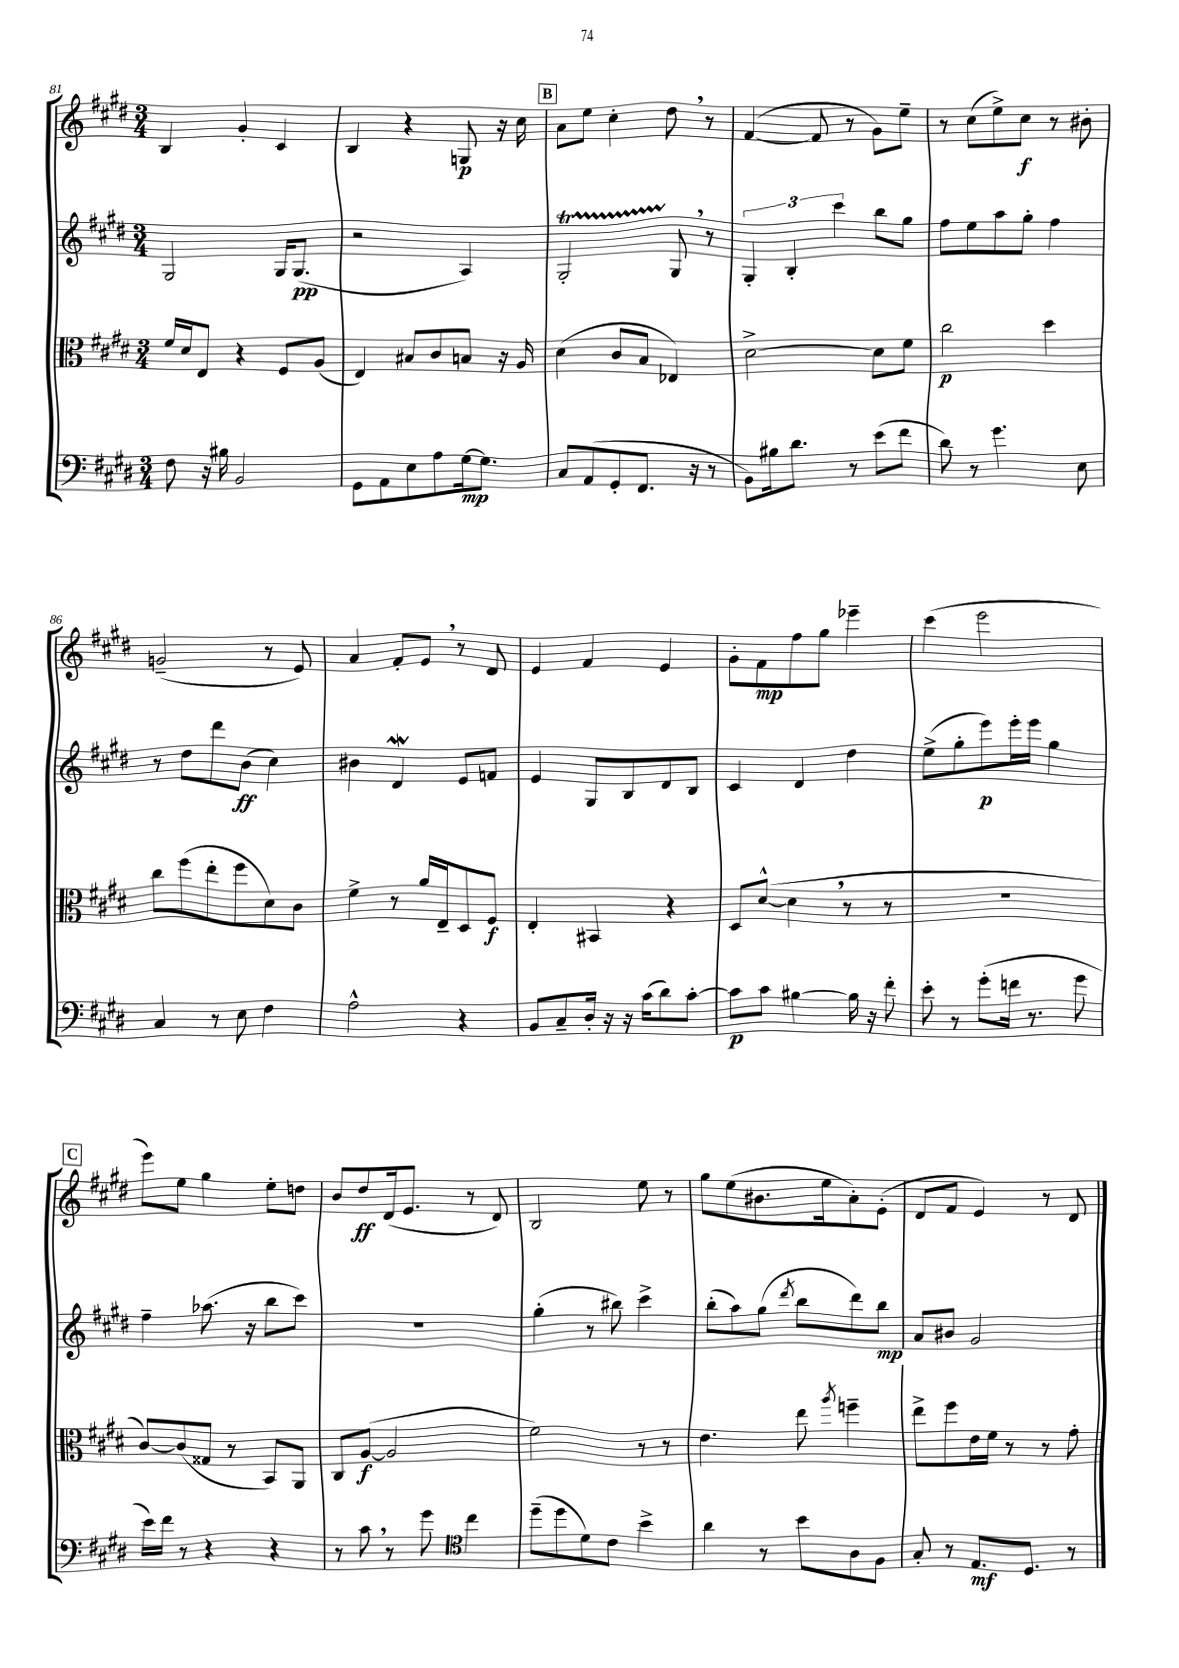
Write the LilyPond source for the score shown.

<<
\new StaffGroup <<
\new Staff = "s0" {
    \clef treble \key e \major \numericTimeSignature \time 3/4
    \autoBeamOff b4 gis'4-. cis'4 |
    b4 r4 g8\p r16 cis''16 |
    \mark \markup { \box "B" } a'8[ e''8] cis''4-. dis''8 \breathe r8 |
    fis'4~( fis'8 r8 gis'8[) e''8]-- |
    r8 cis''8[( e''8->) cis''8]\f r8 bis'8-. |
    g'2--( r8 e'8) |
    a'4 fis'8[-. e'8] \breathe r8 dis'8 |
    e'4 fis'4 e'4 |
    gis'8[-. fis'8\mp fis''8 gis''8] ees'''4-- |
    cis'''4( e'''2 |
    \mark \markup { \box "C" } e'''8[) e''8] gis''4 e''8[-. d''8] |
    b'8[ dis''8\ff dis'16( e'8.] r8 dis'8) |
    b2 e''8 r8 |
    gis''8[ e''8( bis'8. e''16 a'8-.) e'8]-.( |
    dis'8[ fis'8] e'4) r8 dis'8 \bar "|." |
}
\new Staff = "s1" {
    \clef treble \key e \major \numericTimeSignature \time 3/4
    \autoBeamOff gis2 gis16[ gis8.]\pp( |
    r2 a4) |
    \mark \markup { \box "B" } gis2-.\startTrillSpan gis8\stopTrillSpan \breathe r8 |
    \tuplet 3/2 { gis4-. b4-. cis'''4 } b''8[ gis''8] |
    fis''8[ e''8 a''8 gis''8]-. fis''4 |
    r8 dis''8[ dis'''8 b'8]\ff( cis''4) |
    bis'4 dis'4\mordent e'8[ f'8] |
    e'4 gis8[ b8 dis'8 b8] |
    cis'4 dis'4 dis''4 |
    e''8[->( gis''8-. e'''8\p) e'''16-. e'''16] gis''4 |
    \mark \markup { \box "C" } fis''4-- aes''8.( r16 b''8[ cis'''8]) |
    R2. |
    gis''4-.( r8 bis''8) cis'''4-> |
    b''8[-.( a''8) gis''8]( \acciaccatura { dis'''8 } b''8[ dis'''8) b''8]\mp |
    a'8[ bis'8] gis'2 \bar "|." |
}
\new Staff = "s2" {
    \clef alto \key e \major \numericTimeSignature \time 3/4
    \autoBeamOff fis'16[ dis'16 e8] r4 fis8[ a8]( |
    e4) bis8[ cis'8 b8] r16 a16 |
    \mark \markup { \box "B" } dis'4( cis'8[ b8] ees4) |
    dis'2~-> dis'8[ fis'8] |
    cis''2\p dis''4 |
    cis''8[ fis''8( e''8-. fis''8 dis'8) cis'8] |
    fis'4-> r8 a'16[ e16-- dis8 fis8]\f |
    e4-. bis,4 r4 |
    dis8[ dis'8]~-^( dis'4 \breathe r8 r8 |
    R2. |
    \mark \markup { \box "C" } cis'8[~) cis'8( gisis8] r8 b,8[) a,8] |
    cis8[ a8]~\f( a2 |
    fis'2) r8 r8 |
    e'4. e''8 \acciaccatura { a''8 } f''4-- |
    e''8[-> fis''8 e'16 fis'16] r8 r8 gis'8-. \bar "|." |
}
\new Staff = "s3" {
    \clef bass \key e \major \numericTimeSignature \time 3/4
    \autoBeamOff fis8 r16 bis16 b,2 |
    gis,8[ a,8 e8 a8 gis16~\mp gis8.] |
    \mark \markup { \box "B" } cis8[ a,8( gis,8-. fis,8.] r16 r8 |
    b,8[) bis16 dis'8.] r8 e'8[( fis'8] |
    dis'8) r8 gis'4. e8 |
    cis4 r8 e8 fis4 |
    a2-^ r4 |
    b,8[ cis8-- dis16]-. r16 r16 cis'16[( dis'8) cis'8]~-. |
    cis'8[\p cis'8] bis4~ bis16 r16 fis'8-. |
    e'8-. r8 gis'8[-.( f'16] r8. gis'8 |
    \mark \markup { \box "C" } e'16[) fis'16] r8 r4 r4 |
    r8 cis'8 \breathe r8 gis'8 \clef tenor cis''4 |
    dis''8[--( dis''8 dis'8) cis'8] b'4-> |
    a'4 r8 b'8[ a8 fis8] |
    gis8-. r8 e8.[\mf dis8.] r8 \bar "|." |
}
>>
>>
\layout { \context { \Score currentBarNumber = #81 } }
